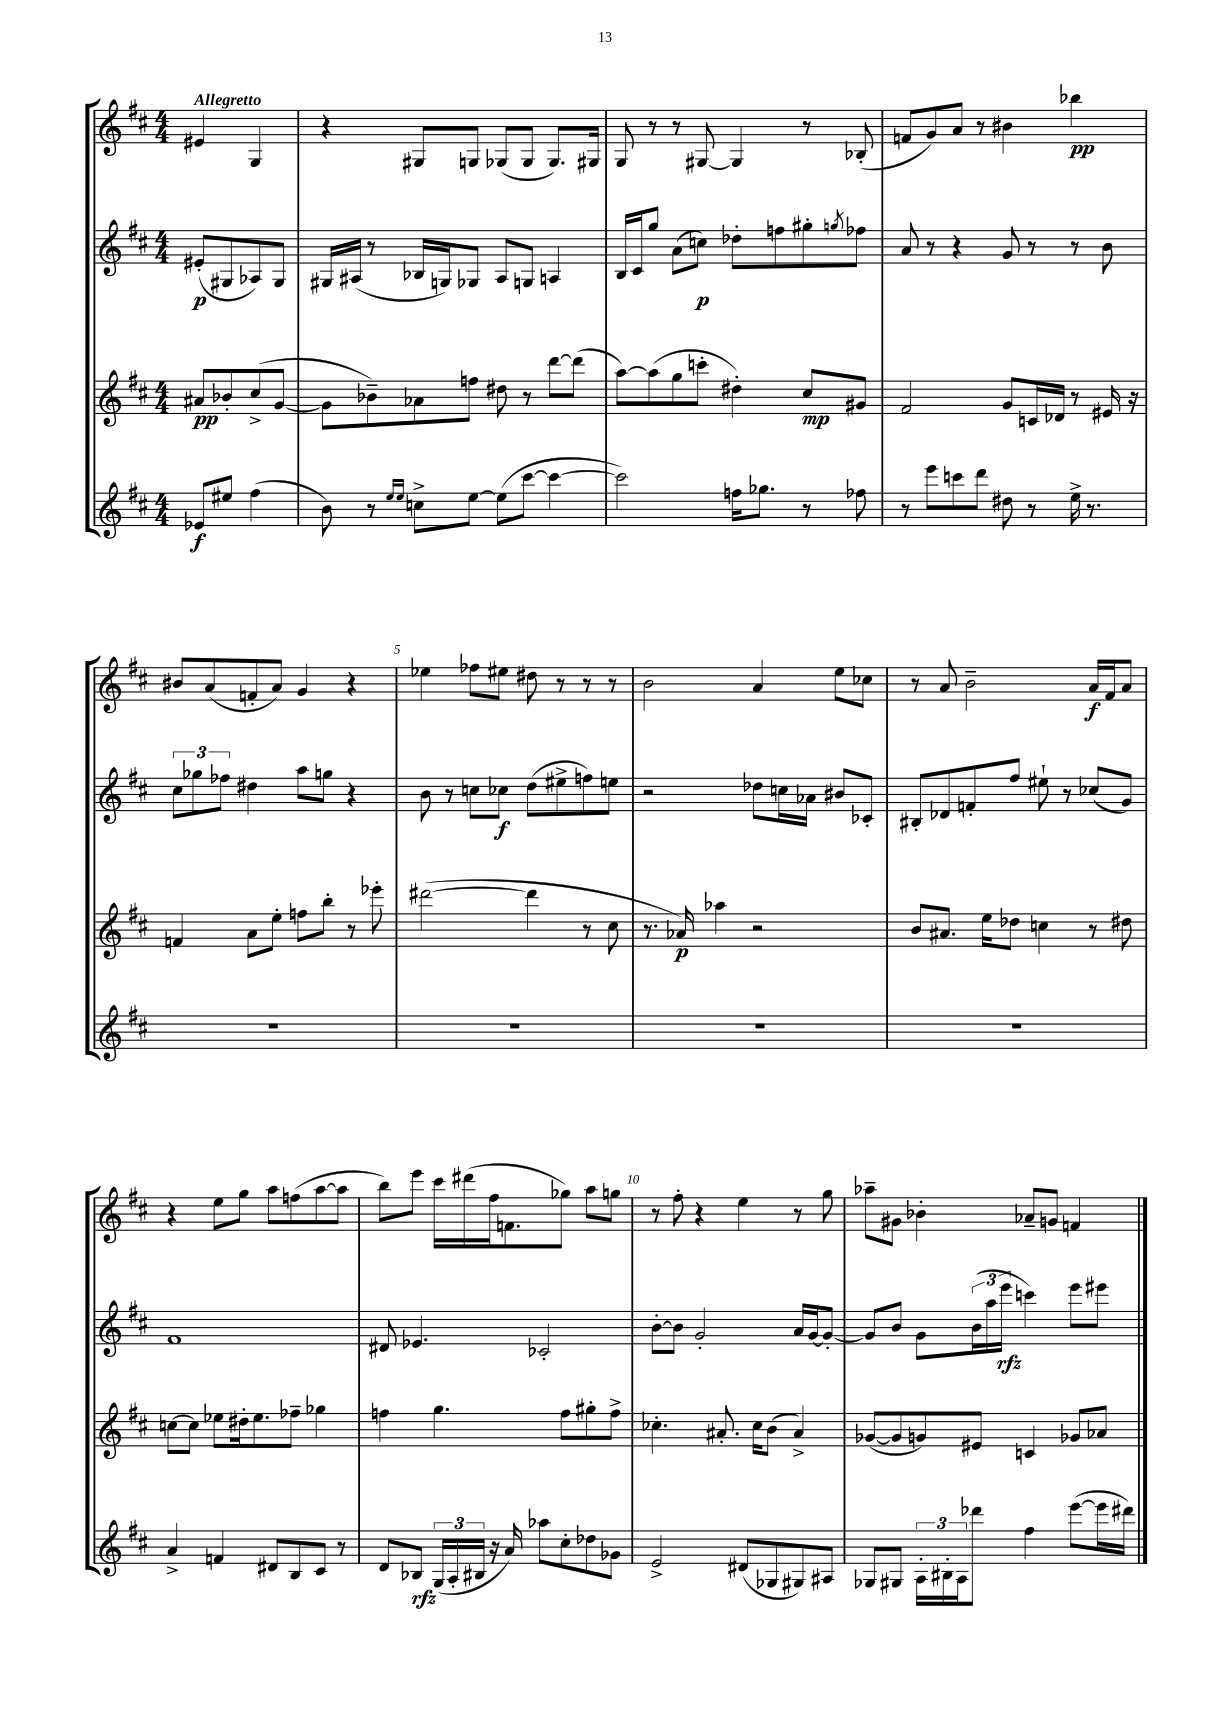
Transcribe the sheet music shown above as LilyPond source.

<<
\new StaffGroup <<
\new Staff = "s0" {
    \clef treble \key d \major \numericTimeSignature \time 4/4 \partial 2 \tempo "Allegretto"
    eis'4 g4 |
    r4 gis8 g8 ges8( ges8 ges8.) gis16 |
    g8 r8 r8 gis8~ gis4 r8 bes8-.( |
    f'8 g'8) a'8 r8 bis'4 bes''4\pp |
    bis'8 a'8( f'8-. a'8) g'4 r4 |
    ees''4 fes''8 eis''8 dis''8 r8 r8 r8 |
    b'2 a'4 e''8 ces''8 |
    r8 a'8 b'2-- a'16\f fis'16 a'8 |
    r4 e''8 g''8 a''8 f''8( a''8~ a''8 |
    b''8) e'''8 cis'''16 dis'''16( fis''16 f'8. ges''8) a''8 g''8 |
    r8 fis''8-. r4 e''4 r8 g''8 |
    aes''8-- gis'8 bes'4-. aes'8-- g'8 f'4 \bar "|." |
}
\new Staff = "s1" {
    \clef treble \key d \major \numericTimeSignature \time 4/4 \partial 2
    eis'8-.\p( gis8 aes8) gis8 |
    gis16 ais16( r8 bes16 g16) ges8 ais8 g8 a4 |
    b16 cis'16 g''8 a'8( c''8\p) des''8-. f''8 gis''8-. \acciaccatura { g''8 } fes''8 |
    a'8 r8 r4 g'8 r8 r8 b'8 |
    \tuplet 3/2 { cis''8 ges''8 fes''8 } dis''4 a''8 g''8 r4 |
    b'8 r8 c''8 ces''8\f d''8( eis''8-> f''8) e''8 |
    r2 des''8 c''16 aes'16 bis'8 ces'8-. |
    bis8-. des'8 f'8-. fis''8 eis''8-! r8 ces''8( g'8) |
    fis'1 |
    dis'8 ees'4. ces'2-. |
    b'8~-. b'8 g'2-. a'16 g'16~ g'8~-. |
    g'8 b'8 g'8 \tuplet 3/2 { b'16( a''16 e'''16\rfz } c'''4) e'''8 eis'''8 \bar "|." |
}
\new Staff = "s2" {
    \clef treble \key d \major \numericTimeSignature \time 4/4 \partial 2
    ais'8\pp bes'8-. cis''8->( g'8~ |
    g'8 bes'8--) aes'8 f''8 dis''8 r8 d'''8~ d'''8( |
    a''8~) a''8( g''8 c'''8-. dis''4-.) cis''8\mp gis'8 |
    fis'2 g'8 c'16 des'16 r8 eis'16 r16 |
    f'4 a'8 e''8-. f''8 b''8-. r8 ees'''8-. |
    dis'''2~( dis'''4 r8 cis''8 |
    r8. aes'16\p) aes''4 r2 |
    b'8 ais'8. e''16 des''8 c''4 r8 dis''8 |
    c''8~ c''8 ees''8 dis''16-. ees''8. fes''8-- ges''4 |
    f''4 g''4. f''8 gis''8-. f''8-> |
    ces''4.-. ais'8.-. ces''16 b'8( ais'4->) |
    ges'8~( ges'8 g'8) eis'8 c'4 ges'8 aes'8 \bar "|." |
}
\new Staff = "s3" {
    \clef treble \key d \major \numericTimeSignature \time 4/4 \partial 2
    ees'8\f eis''8 fis''4( |
    b'8) r8 \grace { e''16 e''16 } c''8-> e''8~ e''8( cis'''8~ cis'''4~ |
    cis'''2) f''16 ges''8. r8 fes''8 |
    r8 e'''8 c'''8 d'''8 dis''8 r8 e''16-> r8. |
    R1 |
    R1 |
    R1 |
    R1 |
    a'4-> f'4 dis'8 b8 cis'8 r8 |
    d'8 bes8\rfz \tuplet 3/2 { g16( a16-. bis16 } r16 a'16) aes''8 cis''8-. des''8 ges'8 |
    e'2-> dis'8( ges8 gis8) ais8 |
    ges8 gis8 \tuplet 3/2 { a16-. bis16-. a16 } des'''8 fis''4 e'''8~( e'''16 dis'''16) \bar "|." |
}
>>
>>
\layout { \context { \Score \override BarNumber.break-visibility = ##(#f #t #t) barNumberVisibility = #(every-nth-bar-number-visible 5) } }
